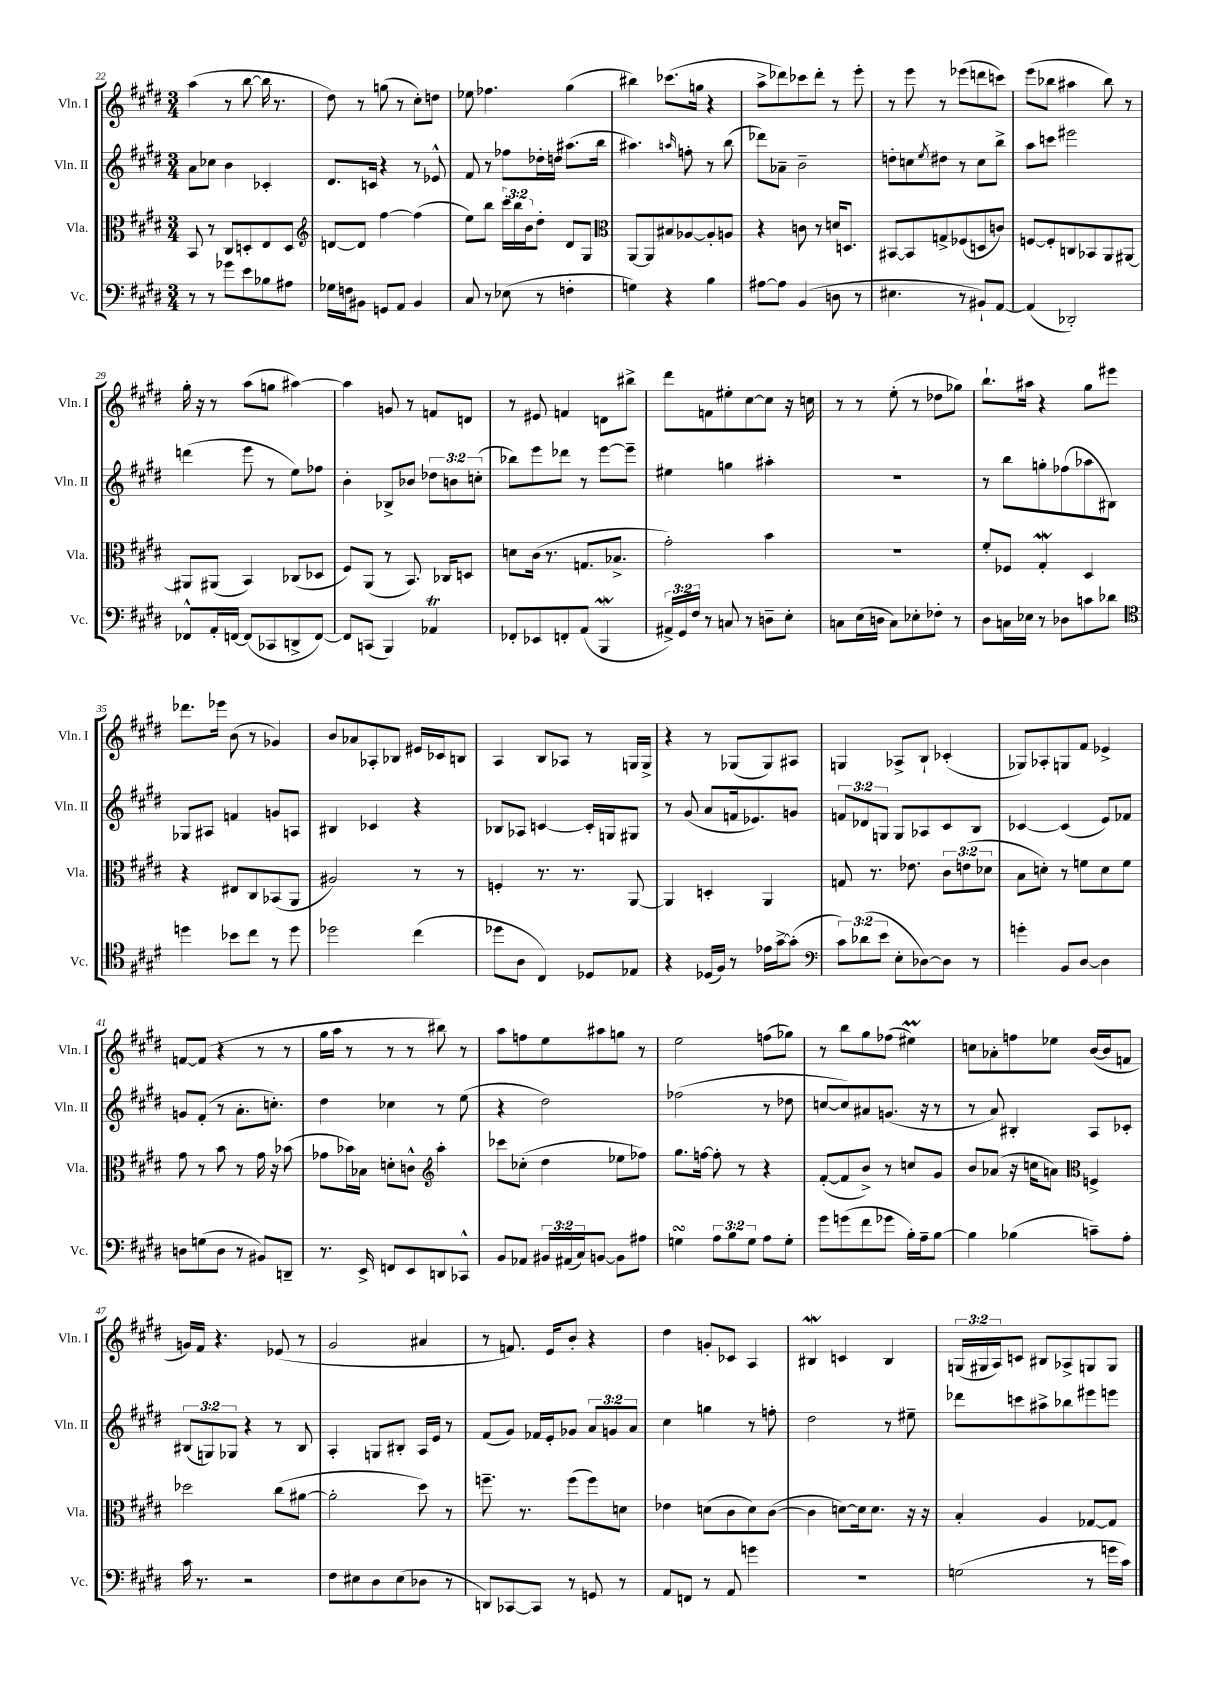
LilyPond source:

<<
\new StaffGroup <<
\new Staff = "s0" \with { instrumentName = "Vln. I" shortInstrumentName = "Vln. I" } {
    \clef treble \key e \major \numericTimeSignature \time 3/4 \override Staff.TupletNumber.text = #tuplet-number::calc-fraction-text
    a''4( r8 b''8~ b''16 r8. |
    dis''8) r8 g''8( r8 cis''8-.) d''8 |
    ees''8 fes''4. gis''4( |
    bis''4) ces'''8.( g''16 r4 |
    a''8-> des'''8) ces'''8 des'''8-. r8 e'''8-. |
    r8 e'''8 r8 ees'''8( d'''8 c'''8) |
    e'''8( bes''8 ais''4 bes''8) r8 |
    gis''16-. r16 r8 a''8( g''8 ais''4~) |
    ais''4 g'8 r8 f'8 d'8 |
    r8 eis'8 f'4 d'8 bis''8-> |
    dis'''8 f'8 eis''8-. cis''8~ cis''8 r16 c''16 |
    r8 r8 e''8-.( r8 des''8 ges''8) |
    b''8.-! ais''16 r4 gis''8 eis'''8 |
    des'''8. ees'''16 b'8( r8 ges'4) |
    b'8 aes'8 aes8-. bes8 eis'16 ces'16 b8 |
    a4 b8 aes8 r8 g16 g16-> |
    r4 r8 ges8( ges8) ais8 |
    g4 aes8-> b8-! ces'4-.( |
    ges8) aes8-. g8 fis'8 ees'4-> |
    f'8~ f'8( r4 r8 r8 |
    gis''16 a''16 r8 r8 r8 bis''8) r8 |
    a''8 f''8 e''8 ais''8 g''8 r8 |
    e''2 f''8( ges''8) |
    r8 b''8 gis''8 fes''8( eis''4\prall) |
    c''8 aes'8-. f''8 ees''8 b'16~( b'16 f'8 |
    g'16) fis'16 r4. ees'8( r8 |
    gis'2 ais'4 |
    r8 f'8.) e'16 b'8-. r4 |
    dis''4 g'8-. ces'8 a4 |
    bis4\mordent c'4 bis4 |
    \tuplet 3/2 { g16( gis16 a16) } c'8 bis8 aes8-> g8 g8 \bar "|." |
}
\new Staff = "s1" \with { instrumentName = "Vln. II" shortInstrumentName = "Vln. II" } {
    \clef treble \key e \major \numericTimeSignature \time 3/4 \override Staff.TupletNumber.text = #tuplet-number::calc-fraction-text
    a'8 ces''8 b'4 ces'4-. |
    dis'8. c'16 r4 r8 ees'8-^ |
    fis'8 r8 fes''8 des''16-. d''16 ais''8.( b''16 |
    ais''4.) \grace { a''16 } f''8-. r8 b''8( |
    des'''8) aes'8-- b'2-- |
    d''8-. c''8 \acciaccatura { e''8 } dis''8 r8 c''8 b''8-> |
    a''8 c'''8 eis'''2 |
    d'''4( e'''8 r8 e''8) fes''8 |
    b'4-. bes8-> bes'8 \tuplet 3/2 { des''8 b'8 c''8-.( } |
    bes''8) e'''8 des'''8 r8 e'''8~ e'''8-- |
    eis''4 g''4 ais''4-. |
    R2. |
    r8 b''8 g''8-. fes''8( aes''8 bis8) |
    ges8 ais8 f'4 g'8 a8 |
    bis4 ces'4 r4 |
    bes8 aes8 c'4~ c'16-. g16 gis8 |
    r8 gis'8( a'8 f'16 ees'8.) g'8 |
    \tuplet 3/2 { f'8 des'8 g8 } g8 aes8 cis'8 b8 |
    ces'4~ ces'4( e'8) fes'8 |
    g'8 fis'8-.( r8 a'8.-. c''8.-.) |
    dis''4 ces''4 r8 e''8( |
    r4 dis''2) |
    fes''2( r8 des''8 |
    c''8~ c''8) ais'8 g'8.( r16 r8 |
    r8 a'8) bis4-. a8 ces'8-. |
    \tuplet 3/2 { bis8( g8) ges8 } r4 r8 bis8 |
    a4-. g8 bis8-. a16 e'16 r8 |
    fis'8( gis'8) fes'16 e'16-. ges'8 \tuplet 3/2 { a'8 g'8 a'8 } |
    cis''4 g''4 r8 f''8-. |
    dis''2 r8 eis''8-- |
    des'''8 c'''8 ais''8-> bes''8 eis'''8 e'''8 \bar "|." |
}
\new Staff = "s2" \with { instrumentName = "Vla." shortInstrumentName = "Vla." } {
    \clef alto \key e \major \numericTimeSignature \time 3/4 \override Staff.TupletNumber.text = #tuplet-number::calc-fraction-text
    b,8 r8 cis8 d8-. e8 d8 |
    \clef treble d'8~ d'8 fis''4~ fis''4( |
    e''8) b''8 \tuplet 3/2 { cis'''16-. b''16 b'16 } dis''8-. dis'8 gis8 |
    \clef alto a,8~ a,8 bis8 aes8~ aes8-. a8 |
    r4 c'8 r8 d'16 d8. |
    bis,8~ bis,8 g8-> fes8( d8 c'8) |
    f8~ f8-. c8 bes,8 a,8 ais,8~ |
    ais,8 ais,8( b,4) ces8( des8 |
    fis8) a,8( r8 b,8.) ces16 d8 |
    d'8 cis'16( r8. g8. bes8.-> |
    gis'2-.) b'4 |
    R2. |
    fis'8-. fes8 gis4-.\mordent dis4 |
    r4 eis8 cis8 bes,8( a,8 |
    ais2) r8 r8 |
    f4-. r8. r8. a,8~ |
    a,4 d4-. a,4 |
    g8 r8. ees'8. \tuplet 3/2 { cis'8 e'8( des'8 } |
    b8 d'8-.) r8 f'8 d'8 f'8 |
    gis'8 r8 b'8 r8 gis'16 r16 bes'8( |
    ges'8 bes'16) bes16 d'8-. c'8-^ \clef treble a''4-. |
    ces'''8 ces''8-.( dis''4 ees''8 fes''8) |
    gis''8. f''16~ f''8-. r8 r4 |
    fis'8~-.( fis'8 b'8->) r8 c''8 gis'8 |
    b'8 aes'8( r16 c''16 a'8) \clef alto f4-> |
    des''2 cis''8( ais'8~ |
    ais'2-. dis''8) r8 |
    f''8.-- r8. f''8( f''8) d'8 |
    ees'4 d'8( cis'8 d'8) cis'8~( |
    cis'4 d'8~) d'16 d'8. r16 r16 |
    b4-. a4 ges8~ ges8 \bar "|." |
}
\new Staff = "s3" \with { instrumentName = "Vc." shortInstrumentName = "Vc." } {
    \clef bass \key e \major \numericTimeSignature \time 3/4 \override Staff.TupletNumber.text = #tuplet-number::calc-fraction-text
    r8 r8 ges'8 e'8 bes8 ais8 |
    ges16 f16 bis,8 g,8 a,8 bis,4 |
    cis8 r8 ees8( r8 f4-. |
    g4) r4 b4 |
    ais8~ ais8 b,4( d8 r8 |
    eis4. r8 bis,8-!) a,8~ |
    a,4( des,2-.) |
    fes,8-^ a,16-. f,16~ f,8( ces,8 d,8-> f,8~) |
    f,8 c,8( b,,4) aes,4\trill |
    fes,8-. ees,8 f,8-. a,8( b,,4\mordent |
    \tuplet 3/2 { ais,16->) gis,16 fis16 } r8 c8 r8 d8-- e8-. |
    c8 e16( d16 c8) ees8-. fes8-. r8 |
    dis8 c16 ees16 r8 des8 c'8 des'8 |
    \clef tenor d''4 bes'8 cis''8 r8 d''8 |
    des''2 cis''4( |
    des''8 a8 cis4) des8 ees8 |
    r4 des16( fis16) r8 ees'16 gis'16~-> gis'8-.( |
    \clef bass \tuplet 3/2 { cis'8) des'8( e'8 } e8-. des8~) des8 r8 |
    g'4-. b,8 dis8~ dis4 |
    d8 g8( d8 r8 bis,8) d,8-- |
    r8. e,16-> f,8 e,8 d,8 ces,8-^ |
    b,8 aes,8 \tuplet 3/2 { bis,16 ais,16( cis16) } b,8~ b,8 ais8 |
    g4\turn \tuplet 3/2 { a8 b8 g8 } a8 g8-. |
    gis'8 g'8( fis'8 ges'8 b16-.) a16-- b8~ |
    b4 bes4( c'8--) a8-. |
    cis'16 r8. r2 |
    fis8 eis8 dis8 eis8( des8 r8 |
    d,8) ces,8~ ces,8 r8 g,8 r8 |
    a,8 f,8 r8 a,8 g'4 |
    R2. |
    g2( r8 g'16 cis'16) \bar "|." |
}
>>
>>
\layout { \context { \Score currentBarNumber = #22 } }
